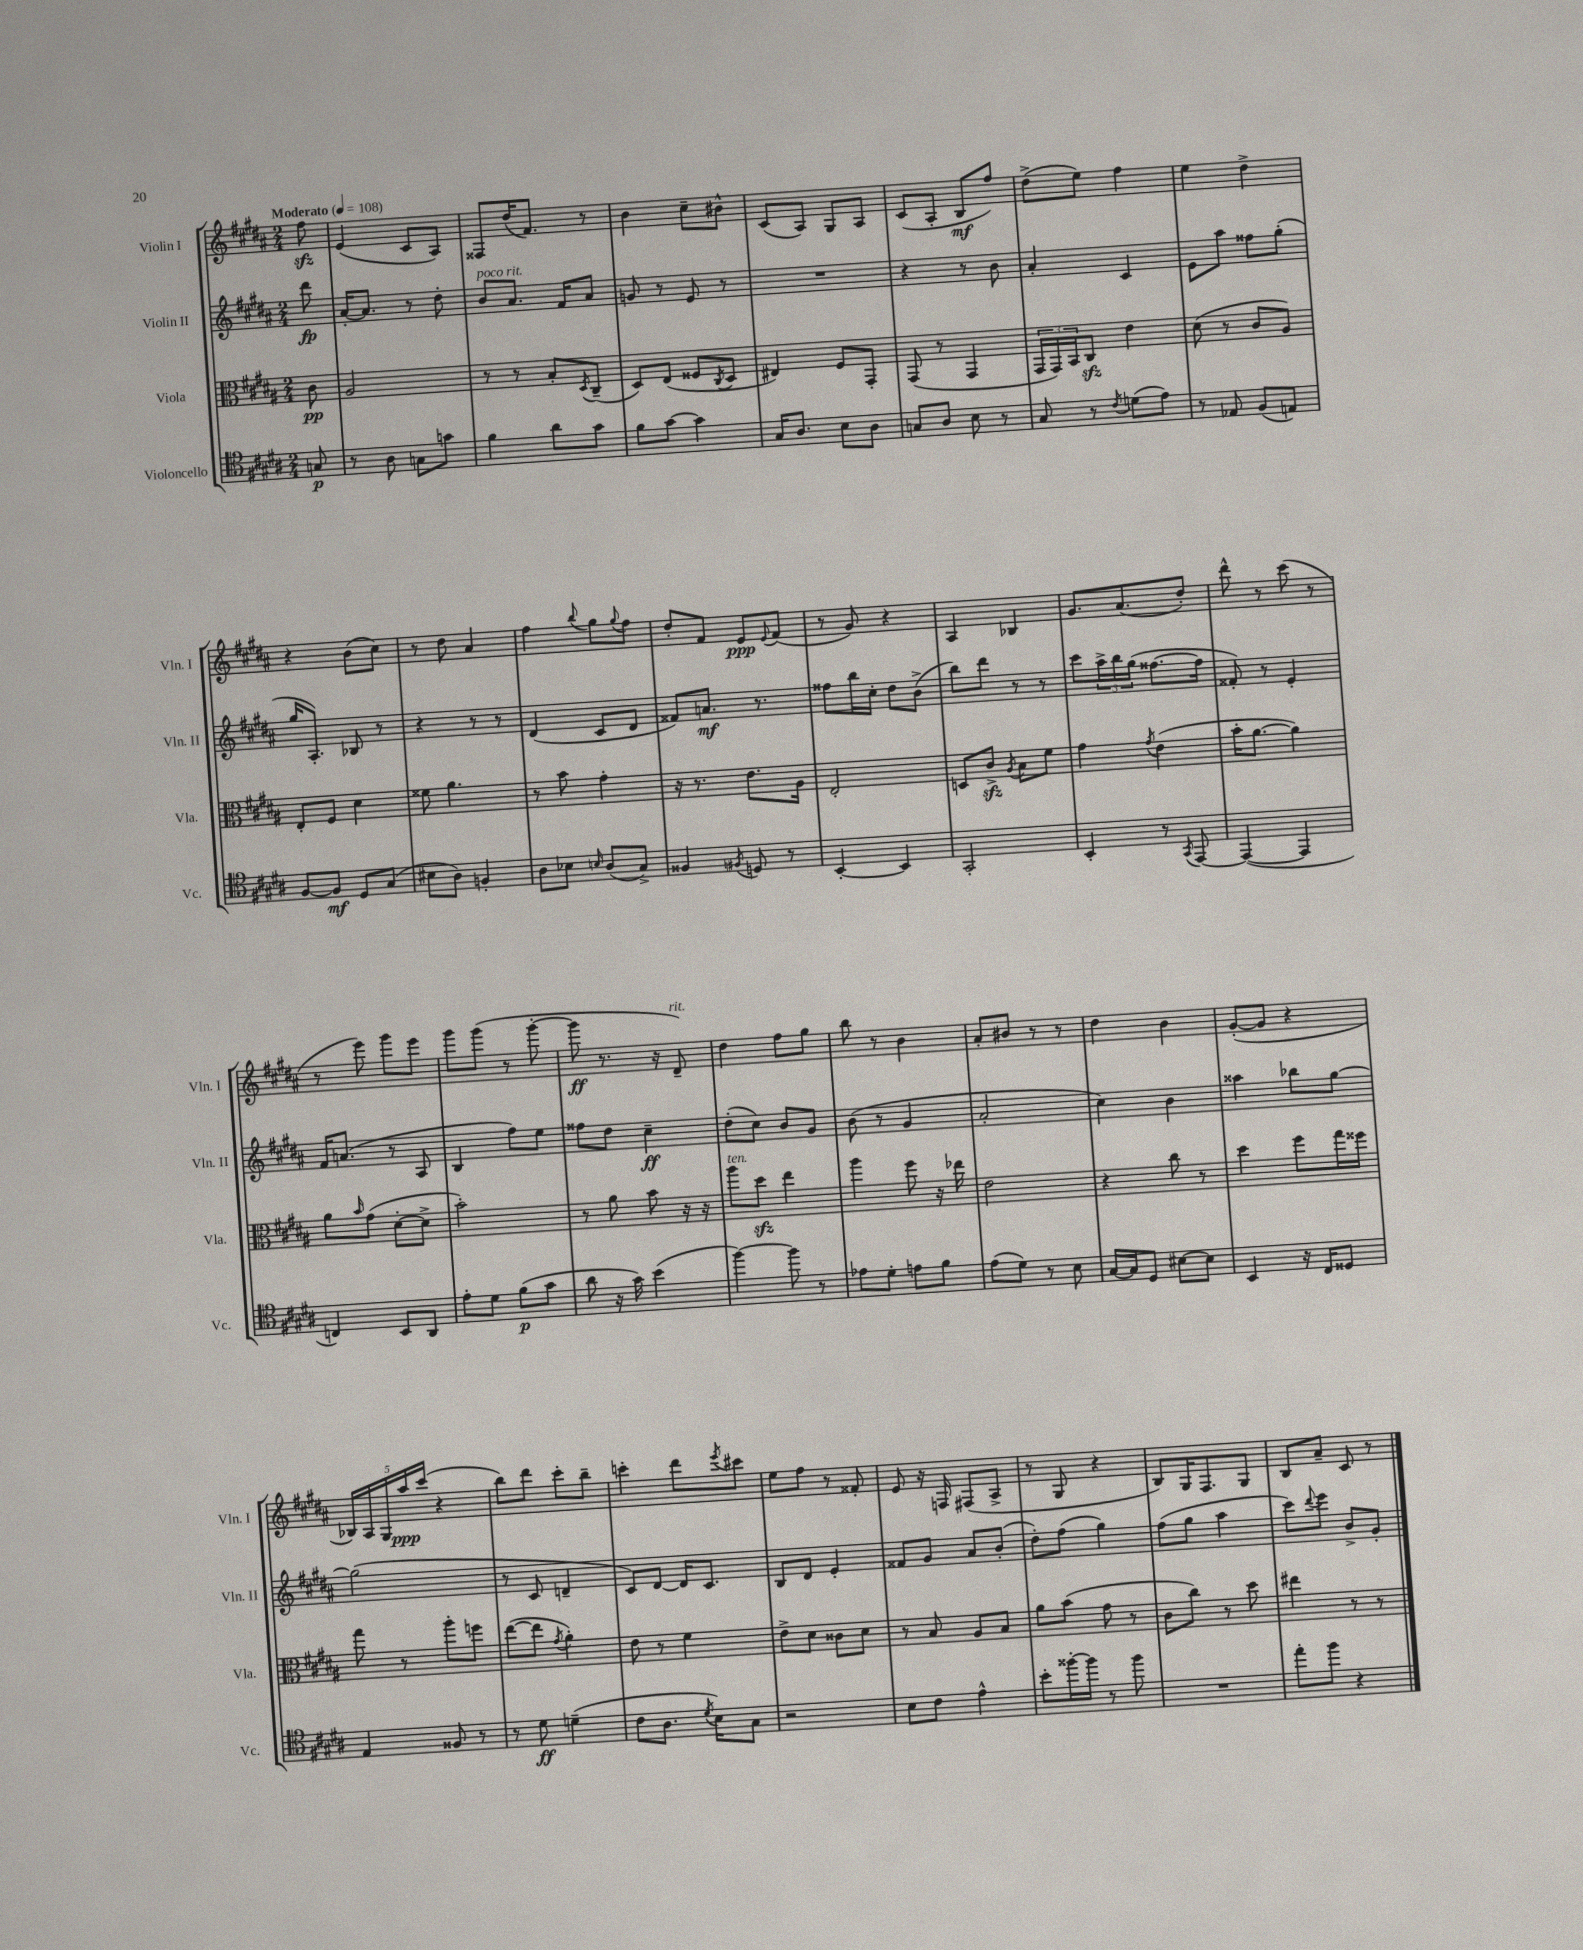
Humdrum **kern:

**kern	**kern	**kern	**kern
*staff4	*staff3	*staff2	*staff1
*clefC4	*clefC3	*clefG2	*clefG2
*k[f#c#g#d#a#]	*k[f#c#g#d#a#]	*k[f#c#g#d#a#]	*k[f#c#g#d#a#]
*M2/4	*M2/4	*M2/4	*M2/4
*MM108	*MM108	*MM108	*MM108
8G	8c#	8ddd#	8ff#
=	=	=	=
8r	2A#	[16a#'	(4e
.	.	8.a#]	.
8A#	.	.	.
8G	.	8r	8c#
8g	.	8dd#'	8A#)
=	=	=	=
4f#	8r	8b	8F##
.	8r	8.a#	(16dd#
.	.	.	8.f#)
8a#	8B'	.	.
.	.	16f#	.
.	8qD#	.	.
8g#	(8C#~	8a#	8r
=	=	=	=
8f#	8D#)	8g	4b
[8g#	(8E	8r	.
4g#]	8F##	8e	8cc#~
.	8qC#	.	.
.	8D#	8r	8b#^^
=	=	=	=
16G#	4E#)	2r	(8c#
8.A#	.	.	.
.	.	.	8A#)
8B	8F#	.	8G#
8A#	8GG#'	.	8A#
=	=	=	=
8G	(8GG#	4r	(8c#
8A#	8r	.	8A#'
8B	4GG#	8r	8B
8r	.	8b	8ff#)
=	=	=	=
8G#	24GG#	4a#'	(8dd#^
.	24GG#)	.	.
.	24BB	.	.
8r	8C#	.	8ee)
8qc#	.	.	.
(8d	4e	4c#	4ff#
8e)	.	.	.
=	=	=	=
8r	(8d#	8e	4ee
8E-	8r	8aa#	.
(8F#	8c#	8ff##	4dd#^
8E)	8A#)	(8gg#'	.
=	=	=	=
[8F#	8E'	16gg#	4r
.	.	8.A#')	.
8F#]	8F#	.	.
8D#	4d#	8B-	(8b
(8G#	.	8r	8cc#)
=	=	=	=
8B#	8f##	4r	8r
8A#)	4.a#	.	8dd#
4F'	.	8r	4a#
.	.	8r	.
=	=	=	=
8A#	8r	(4d#	4ff#
8B-	8b	.	.
16qqB	.	.	8qqbb
(8A#	4g#'	8c#	8gg#
.	.	.	8qqgg#
8G#^)	.	8d#	8ff#
=	=	=	=
4F##	16r	8f##)	8dd#'
.	8.r	.	.
.	.	8.a	8f#
8qF#	.	.	.
8D	8.e	.	8e
.	.	8.r	.
.	.	.	8qqe
8r	.	.	(8f#
.	16A#	.	.
=	=	=	=
[4BB'	2E'	8ff##	8r
.	.	16bb	8g#)
.	.	16cc#'	.
4BB]	.	8dd#	4r
.	.	(8b^	.
=	=	=	=
2GG#'	8D	8bb)	4A#
.	8c#^	8ddd#	.
.	8qA#	.	.
.	8B	8r	4B-
.	8f#	8r	.
=	=	=	=
4BB'	4g#	8ccc#	8.g#
.	.	24aa#^	.
.	.	24bb	.
.	.	.	(8.a#
.	.	(24gg#	.
.	8qg#	.	.
8r	(4e	[8.ff##	.
8qGG#	.	.	.
[8EE	.	.	8dd#')
.	.	16ff##]	.
=	=	=	=
(4EE_	16b'	8f##')	8ddd#^^
.	[8.a#	.	.
.	.	8r	8r
4EE]	4a#])	4e'	(8ccc#
.	.	.	8r
=	=	=	=
4C)	8a#	16f#	8r
.	.	(8.a	.
.	16qqb	.	.
.	(8g#	.	8eee)
8BB	[8d#'	8r	8ggg#
8AA#	8d#^]	8A#	8eee
=	=	=	=
8e'	2b')	4B	8ggg#
8d#	.	.	(8ggg#
(8f#	.	8ff#)	8r
8g#	.	8ee	[8ggg#'
=	=	=	=
8a#	8r	8ff##	8ggg#]
16r	8a#	8dd#	8.r
16g#)	.	.	.
(4b	8b	4cc#~	.
.	.	.	16r
.	16r	.	8d#~)
.	16r	.	.
=	=	=	=
[4ff#)	8aa#	(8dd#'	4dd#
.	8dd#	8cc#)	.
8ff#]	4ee	8b	8ff#
8r	.	8g#	8gg#
=	=	=	=
8e-	4aa#	(8b	8bb
8d#'	.	8r	8r
8e	8ff#	4g#	4b
8f#	16r	.	.
.	16ee-	.	.
=	=	=	=
(8e	2e	2a#'	8a#'
8d#)	.	.	8b#
8r	.	.	8r
8B	.	.	8r
=	=	=	=
[16G#	4r	4cc#)	4dd#
16G#]	.	.	.
8D#	.	.	.
[8B#	8cc#	4b	4b
8B#]	8r	.	.
=	=	=	=
4BB	4dd#	4aa##	([8g#'
.	.	.	8g#]
16r	8ff#	8bb-	4r
16C#	.	.	.
8D##	16gg#	[8gg#	.
.	16ff##	.	.
=	=	=	=
4E	8gg#	(2gg#]	20B-)
.	.	.	20A#
.	.	.	20G#
.	8r	.	.
.	.	.	20aa#
.	.	.	(20ccc#
8F##	8aa#'	.	4r
8r	8ff	.	.
=	=	=	=
8r	([8ee	8r	8bb)
8d#	8ee]	8c#	8ddd#
.	8qg#	.	.
(4d~	4a#')	4d~	8ccc#'
.	.	.	8bb~
=	=	=	=
8c#	8e	8c#)	4ccc'
8.A#	8r	[8d#	.
.	4f#	16d#]	8ddd#
8qd#	.	.	.
16B)	.	8.c#	.
.	.	.	8qeee
8G#	.	.	8ccc#
=	=	=	=
2r	8e^	8B	8ee
.	8d#	8d#	8ff#
.	8c##	4e'	8r
.	8d#	.	8f##'
=	=	=	=
8B	8r	8f##	8e
8c#	8B	8g#	16r
.	.	.	16F
4e^^	8A#	8a#	(8F#
.	8B	(8b'	8A#^
=	=	=	=
8b'	8a#	8dd#')	8r
[16ff##'	(8b	(8ff#	8G#
16ff##]	.	.	.
8r	8g#	4gg#)	4r
8ff##	8r	.	.
=	=	=	=
2r	8c#	(8ff#	8B)
.	8cc#)	8gg#	16G#
.	.	.	8.F#
.	8r	4aa#	.
.	8dd#	.	8G#
=	=	=	=
8ee'	4ee#	8ccc#)	8B
.	.	8qqddd#	.
8ff#	.	8eee	8a#~
4r	8r	8b^	8c#
.	8r	8g#'	8r
==	==	==	==
*-	*-	*-	*-
